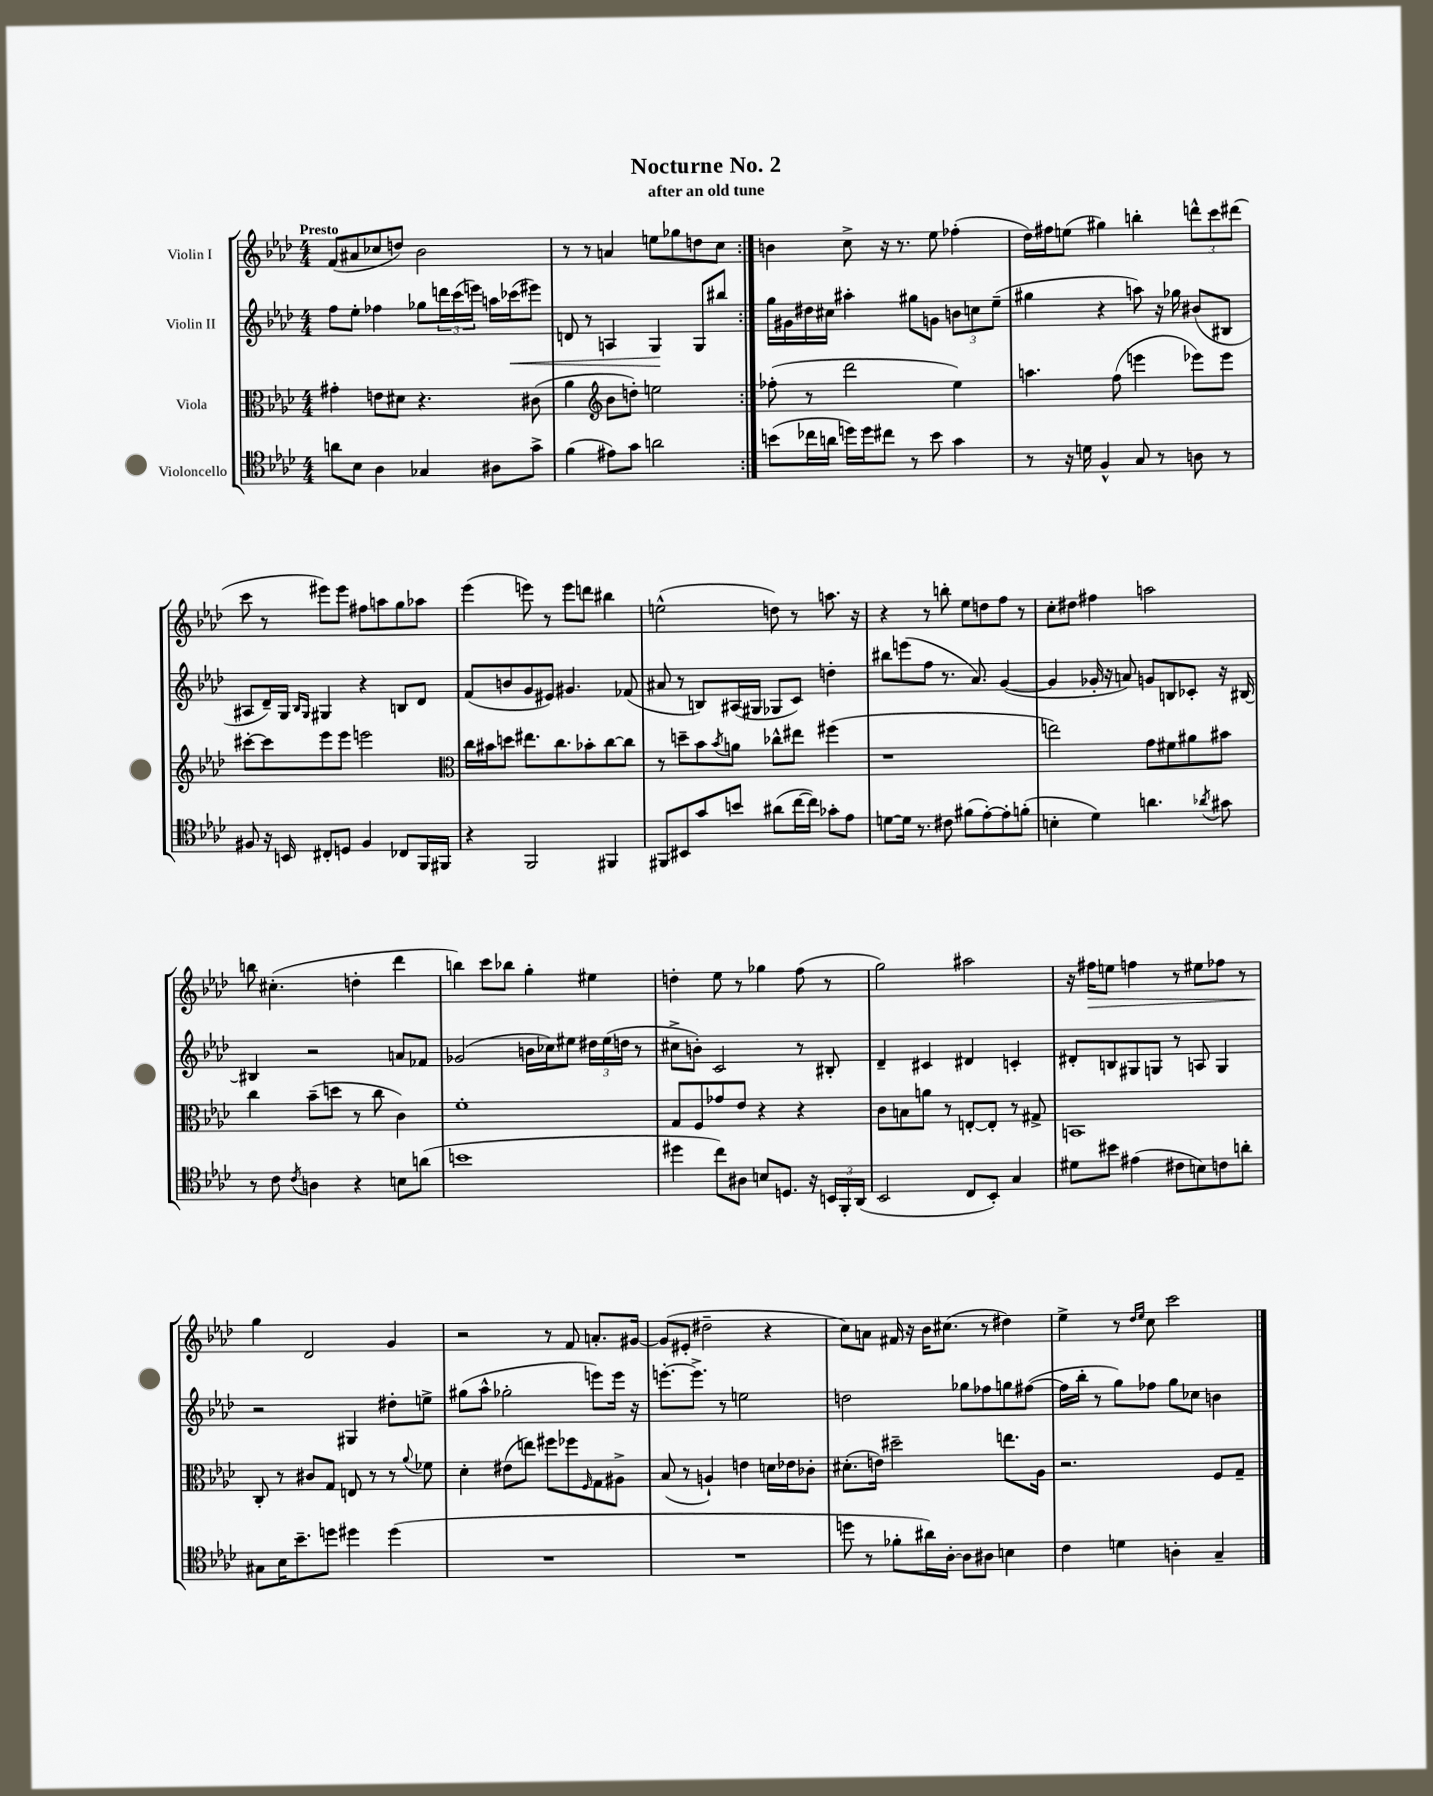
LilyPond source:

\header { title = "Nocturne No. 2" subtitle = "after an old tune" }
<<
\new StaffGroup <<
\new Staff = "s0" \with { instrumentName = "Violin I" } {
    \clef treble \key aes \major \numericTimeSignature \time 4/4 \tempo "Presto"
    \repeat volta 2 { f'8( ais'8 ces''8 d''8) bes'2 |
    r8 r8 a'4 e''8 ges''8 d''8 c''8 | }
    b'4 c''8-> r16 r8. ees''8 fes''4-.( |
    des''16) fis''16 e''8( gis''4) b''4-. \tuplet 3/2 { d'''8-^ c'''8 dis'''8( } |
    c'''8 r8 eis'''8) eis'''8 fis''8 a''8 g''8 aes''8 |
    ees'''4( e'''8) r8 e'''8 d'''8 bis''4 |
    e''2-^( d''8) r8 a''8. r16 |
    r4 r8 b''8-. ees''8 d''8 f''8 r8 |
    c''8-. dis''8 fis''4 a''2 |
    b''8 cis''4.-.( d''4-. des'''4 |
    b''4) c'''8 bes''8 g''4-. eis''4 |
    d''4-. ees''8 r8 ges''4 f''8( r8 |
    g''2) ais''2 |
    r16 fis''16\> e''8 f''4 r8 eis''8 fes''8 r8 |
    g''4\! des'2 g'4 |
    r2 r8 f'8 a'8.-. gis'16~ |
    gis'8( eis'8-. dis''2-- r4 |
    c''8) a'8 fis'16 r16 bes'16 cis''8.( r8 dis''4) |
    ees''4-> r8 \grace { des''16 ees''16 } c''8 c'''2 \bar "|." |
}
\new Staff = "s1" \with { instrumentName = "Violin II" } {
    \clef treble \key aes \major \numericTimeSignature \time 4/4
    \repeat volta 2 { f''8 ees''8-. fes''4 ges''8 \tuplet 3/2 { d'''16 c'''16( e'''16) } a''16 ces'''16\<( eis'''8) |
    d'8 r8 a4 g4\! g8 bis''8 | }
    g''16 gis'16 dis''16 cis''16 ais''4-. gis''8 g'8 \tuplet 3/2 { b'8 c''8 ees''8--( } |
    gis''4 r4 a''8) r16 ges''16 bis'8( bis8 |
    ais8 des'16--) g16 \grace { bes16 g16 } gis4 r4 b8 des'8 |
    f'8( b'8 g'8 eis'8) gis'4. fes'8( |
    ais'8 r8 b8) ais16( gis16 ges8 c'8) d''4-. |
    bis''8 e'''8( f''8 r8. aes'8.) g'4~( |
    g'4 ges'16-. r16 a'8) g'8 b8 ces'8-. r16 bis16~ |
    bis4 r2 a'8 fes'8 |
    ges'2( b'16 ces''16) eis''8 \tuplet 3/2 { dis''16 eis''16( d''16 } r8 |
    cis''8-> b'8-.) c'2 r8 bis8-. |
    des'4-- cis'4 dis'4 c'4-. |
    dis'8-. b8 gis8 g8 r8 a8 g4 |
    r2 gis4 dis''8-. e''8-> |
    gis''8( aes''8-^ ges''2-. e'''8) e'''16 r16 |
    e'''8.~-. e'''8.-> r8 e''2 |
    d''2 ges''8 fes''8 g''8 fis''8~( |
    fis''16 bes''16-. r8 g''8) fes''8 g''8 ces''8 b'4 \bar "|." |
}
\new Staff = "s2" \with { instrumentName = "Viola" } {
    \clef alto \key aes \major \numericTimeSignature \time 4/4
    \repeat volta 2 { gis'4-. e'8 dis'8 r4. cis'8( |
    aes'4 \clef treble bes'8 d''8-.) e''2 | }
    fes''8-.( r8 des'''2 ees''4) |
    a''4. f''8( e'''4 ees'''8) ees'''8 |
    cis'''8~-. cis'''8 ees'''8 ees'''8 e'''2 |
    \clef alto c''16 bis'16 d''8 eis''8. c''8. bes'8-. c''8~ c''8 |
    r8 d''8-- bes'8 \acciaccatura { bes'8 } a'8 ces''8-^ eis''8 fis''4( |
    r1 |
    e''2) g'8 fis'8 ais'8 bis'8 |
    c''4 bes'8--( d''8 r8 c''8 c'4) |
    f'1-. |
    g8 f8 ges'8 ees'8 r4 r4 |
    c'8 b8 a'8 r8 e8~-. e8-. r8 gis8-> |
    b,1 |
    c8-. r8 cis'8 g8 e8 r8 r8 \appoggiatura { aes'8 } fes'8 |
    des'4-. eis'8( e''8) fis''8 fes''8 \grace { f16 } g8 ais8-> |
    bes8( r8 a4-!) e'4 d'16 ees'16 ces'8-. |
    dis'8.-.( e'16) dis''2-- e''8. aes16 |
    r2. f8 g8-- \bar "|." |
}
\new Staff = "s3" \with { instrumentName = "Violoncello" } {
    \clef tenor \key aes \major \numericTimeSignature \time 4/4
    \repeat volta 2 { a'8 bes8 aes4 ges4 ais8 g'8-> |
    f'4( eis'8) g'8 a'2 | }
    b'8( ces''16 a'16 d''16) d''16 cis''8 r8 b'8 g'4 |
    r8 r16 d'16 f4-^ g8 r8 a8 r8 |
    fis8 r16 b,16 cis8-. d8 fis4 ces8 f,16 fis,16 |
    r4 f,2 fis,4 |
    fis,8 bis,8 g'8 b'8 ais'8( c''16~ c''16) ges'8-. ees'8 |
    d'8~ d'16 r8. cis'8 fis'8( ees'8~-.) ees'8-. f'8-.( |
    b4-. des'4) a'4. \acciaccatura { aes'8 } gis'8 |
    r8 c'8 \acciaccatura { c'8 } a4 r4 b8 a'8( |
    b'1 |
    dis''4 c''8) ais8 b8 d8. r16 \tuplet 3/2 { b,16 f,16-. aes,16( } |
    bes,2 c8 bes,8-.) g4 |
    dis'8 bis'8 eis'4( cis'8 b8) c'8 a'8-. |
    gis8 bes16 bes'8.-- d''8 dis''4 dis''4( |
    R1 |
    R1 |
    d''8 r8 fes'8-. ais'16) aes16~-. aes8 ais8 b4 |
    c'4 d'4 a4-. g4-- \bar "|." |
}
>>
>>
\layout { \context { \Score \remove "Bar_number_engraver" } }
